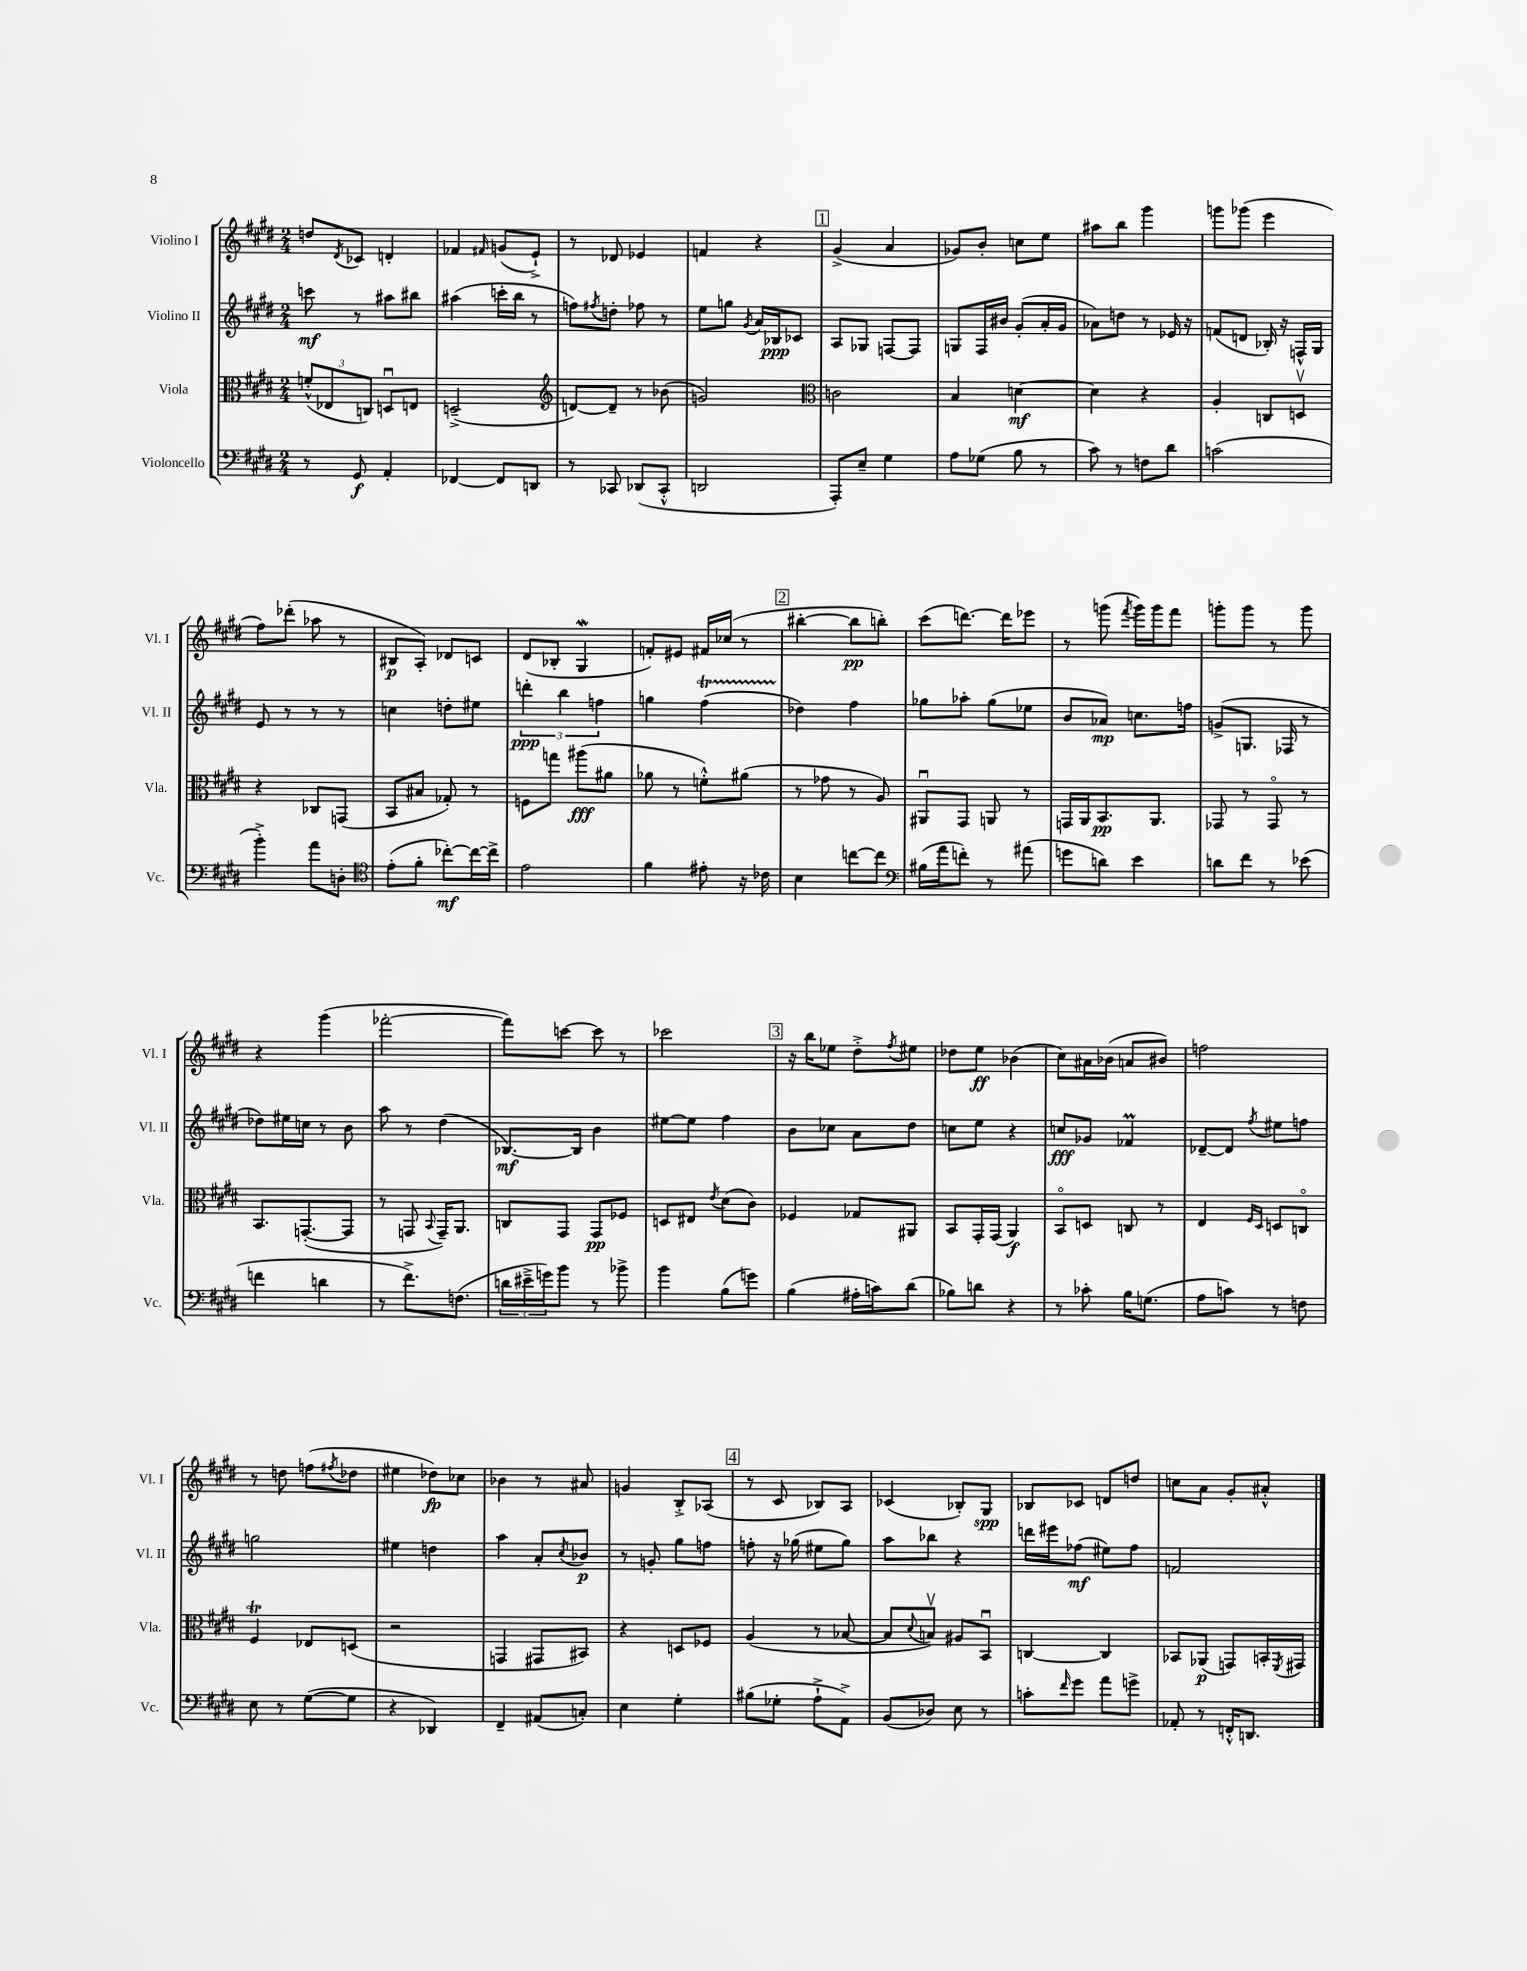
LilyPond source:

<<
\new StaffGroup <<
\new Staff = "s0" \with { instrumentName = "Violino I" shortInstrumentName = "Vl. I" } {
    \clef treble \key e \major \numericTimeSignature \time 2/4
    d''8 \acciaccatura { dis'8 } ces'8 d'4-. |
    fes'4 \grace { fis'16 } g'8( e'8-!->) |
    r8 des'8 ees'4 |
    f'4 r4 |
    \mark \markup { \box "1" } gis'4->( a'4 |
    ges'8) b'8-. c''8 e''8 |
    ais''8 b''8 gis'''4 |
    g'''8 ges'''8( e'''4 |
    fis''8) des'''8-.( aes''8 r8 |
    bis8\p a8-.) des'8 c'8 |
    dis'8( bes8-. gis4\mordent |
    f'8-.) eis'8 fis'16 ces''16( r8 |
    \mark \markup { \box "2" } bis''4~-. bis''8\pp b''8-.) |
    cis'''8( d'''8.~) d'''16 ees'''8 |
    r8 g'''8( \acciaccatura { fis'''8 } g'''16) g'''16 fis'''8 |
    g'''8-. g'''8 r8 g'''8 |
    r4 gis'''4( |
    fes'''2~-. |
    fes'''8) c'''8~ c'''8 r8 |
    ces'''2 |
    \mark \markup { \box "3" } r16 b''16 ees''8 dis''8-.-> \acciaccatura { fis''8 } eis''8 |
    des''8 e''8\ff bes'4( |
    cis''8) ais'16 bes'16( a'8 bis'8) |
    f''2 |
    r8 d''8 f''8( \acciaccatura { fis''8 } des''8 |
    eis''4 des''8\fp) ces''8 |
    bes'4 r8 ais'8 |
    g'4 b8-.-> aes8( |
    \mark \markup { \box "4" } r8 cis'8 bes8) a8 |
    ces'4( bes8-.) gis8\spp |
    bes8 ces'8 d'8 d''8 |
    c''8 a'8 gis'8-. ais'8-.-^ \bar "|." |
}
\new Staff = "s1" \with { instrumentName = "Violino II" shortInstrumentName = "Vl. II" } {
    \clef treble \key e \major \numericTimeSignature \time 2/4
    c'''8\mf r8 ais''8 bis''8 |
    ais''4( c'''16-. b''16 r8 |
    f''8) \acciaccatura { fis''8 } d''8-. fes''8 r8 |
    e''8 g''8 \acciaccatura { gis'8 } a'16 bes16\ppp ces'8 |
    \mark \markup { \box "1" } a8 ges8 f8~ f8 |
    g8 fis16 bis'16 gis'8-.( a'16-. gis'16 |
    aes'8) d''8 r8 ees'16 r16 |
    f'8( d'8 bes16-.) r16 f16-^ gis16 |
    e'8 r8 r8 r8 |
    c''4 d''8-. eis''8 |
    \tuplet 3/2 { d'''4-.\ppp b''4 f''4 } |
    g''4 fis''4\startTrillSpan( |
    \mark \markup { \box "2" } des''4\stopTrillSpan) fis''4 |
    ges''8 aes''8-. ges''8( ees''8 |
    b'8 aes'8\mp) c''8. f''16 |
    g'8->( g8. fes16 r8 |
    des''8) eis''16 c''16 r8 b'8 |
    a''8 r8 dis''4( |
    bes8.~\mf) bes16 b'4 |
    eis''8~ eis''8 fis''4 |
    \mark \markup { \box "3" } b'8 ces''8 a'8 dis''8 |
    c''8 e''8 r4 |
    c''8\fff ges'8 fes'4\prall |
    des'8~-- des'8 \acciaccatura { fis''8 } eis''8 f''8 |
    g''2 |
    eis''4 d''4 |
    a''4 a'8-. \acciaccatura { cis''8 } bes'8\p |
    r8 g'8-. gis''8 f''8 |
    \mark \markup { \box "4" } f''8-. r16 ges''16( eis''8 ges''8) |
    a''8 bes''8 r4 |
    d'''16 eis'''16 fes''8\mf( eis''8) fes''8 |
    f'2 \bar "|." |
}
\new Staff = "s2" \with { instrumentName = "Viola" shortInstrumentName = "Vla." } {
    \clef alto \key e \major \numericTimeSignature \time 2/4
    \tuplet 3/2 { f'8-.-^( ees8 c8) } d8\downbow e8 |
    d2--->( |
    \clef treble d'8~) d'8-- r8 bes'8( |
    g'2) |
    \mark \markup { \box "1" } \clef alto c'2 |
    b4 d'4~\mf |
    d'4 r4 |
    a4-. c8 d8\upbow |
    r4 ces8 g,8( |
    b,8 bis8 ges8-.) r8 |
    f8 g''8 ais''8\fff( ais'8 |
    aes'8 r8 f'8-.-^) ais'8( |
    \mark \markup { \box "2" } r8 ges'8 r8 a8) |
    ais,8\downbow gis,8 a,8 r8 |
    g,16 a,16 b,8.\pp a,8. |
    ges,8 r8 ges,8\flageolet r8 |
    b,8. g,8.~-.( g,8 |
    r8 g,8 \appoggiatura { b,8 } g,16--) a,8. |
    c8 gis,8 gis,8\pp fes8 |
    d8 eis8 \acciaccatura { e'8 } dis'8( cis'8) |
    \mark \markup { \box "3" } fes4 ges8 ais,8 |
    b,8 gis,16-. gis,16( a,4\f) |
    b,8\flageolet d8 c8 r8 |
    e4 \grace { fis16 dis16 } d8 c8\flageolet |
    fis4\trill ees8 d8( |
    r2 |
    g,4 gis,8 bis,8) |
    r4 d8 fes8 |
    \mark \markup { \box "4" } a4( r8 bes8~ |
    bes8 \appoggiatura { dis'8 } b8\upbow) ais8 b,8\downbow |
    c4~ c4 |
    bes,8 aes,8\p( g,8) b,16-. \acciaccatura { fis,8 } gis,16 \bar "|." |
}
\new Staff = "s3" \with { instrumentName = "Violoncello" shortInstrumentName = "Vc." } {
    \clef bass \key e \major \numericTimeSignature \time 2/4
    r8 gis,8\f a,4-. |
    fes,4~ fes,8 d,8 |
    r8 ces,8 des,8( ces,8-.-^ |
    d,2 |
    \mark \markup { \box "1" } a,,8-.) e8-- gis4 |
    a8 ges8( b8 r8 |
    cis'8) r8 f8 dis'8 |
    c'2( |
    b'4-.->) a'8 d8-. |
    \clef tenor e'8-.( fis'8-. ces''8~-.\mf) ces''16~ ces''16-> |
    e'2 |
    fis'4 eis'8-. r16 ces'16 |
    \mark \markup { \box "2" } b4 c''8~ c''8 |
    \clef bass bis16( a'16 f'8-.) r8 ais'8( |
    g'8 d'8) e'4 |
    d'8 fis'8 r8 ees'8( |
    f'4 d'4 |
    r8 fis'8.->) f8.( |
    \tuplet 3/2 { d'16 eis'16---> g'16) } b'8 r8 bes'8-> |
    b'4 b8( g'8) |
    \mark \markup { \box "3" } b4( ais16-. c'16) dis'8( |
    bes8) d'8 r4 |
    r8 ces'8-. b16 g8.( |
    a8 c'8) r8 f8 |
    e8 r8 gis8~( gis8 |
    r4 des,4) |
    fis,4-- ais,8( c8-.) |
    e4 gis4-. |
    \mark \markup { \box "4" } bis8( ges8-. a8-!-> a,8->) |
    b,8( des8) e8 r8 |
    c'8-. \grace { fis'16 } gis'8 a'8 g'8-> |
    aes,8-. r8 f,16-.-^ d,8. \bar "|." |
}
>>
>>
\layout { \context { \Score \remove "Bar_number_engraver" } }
